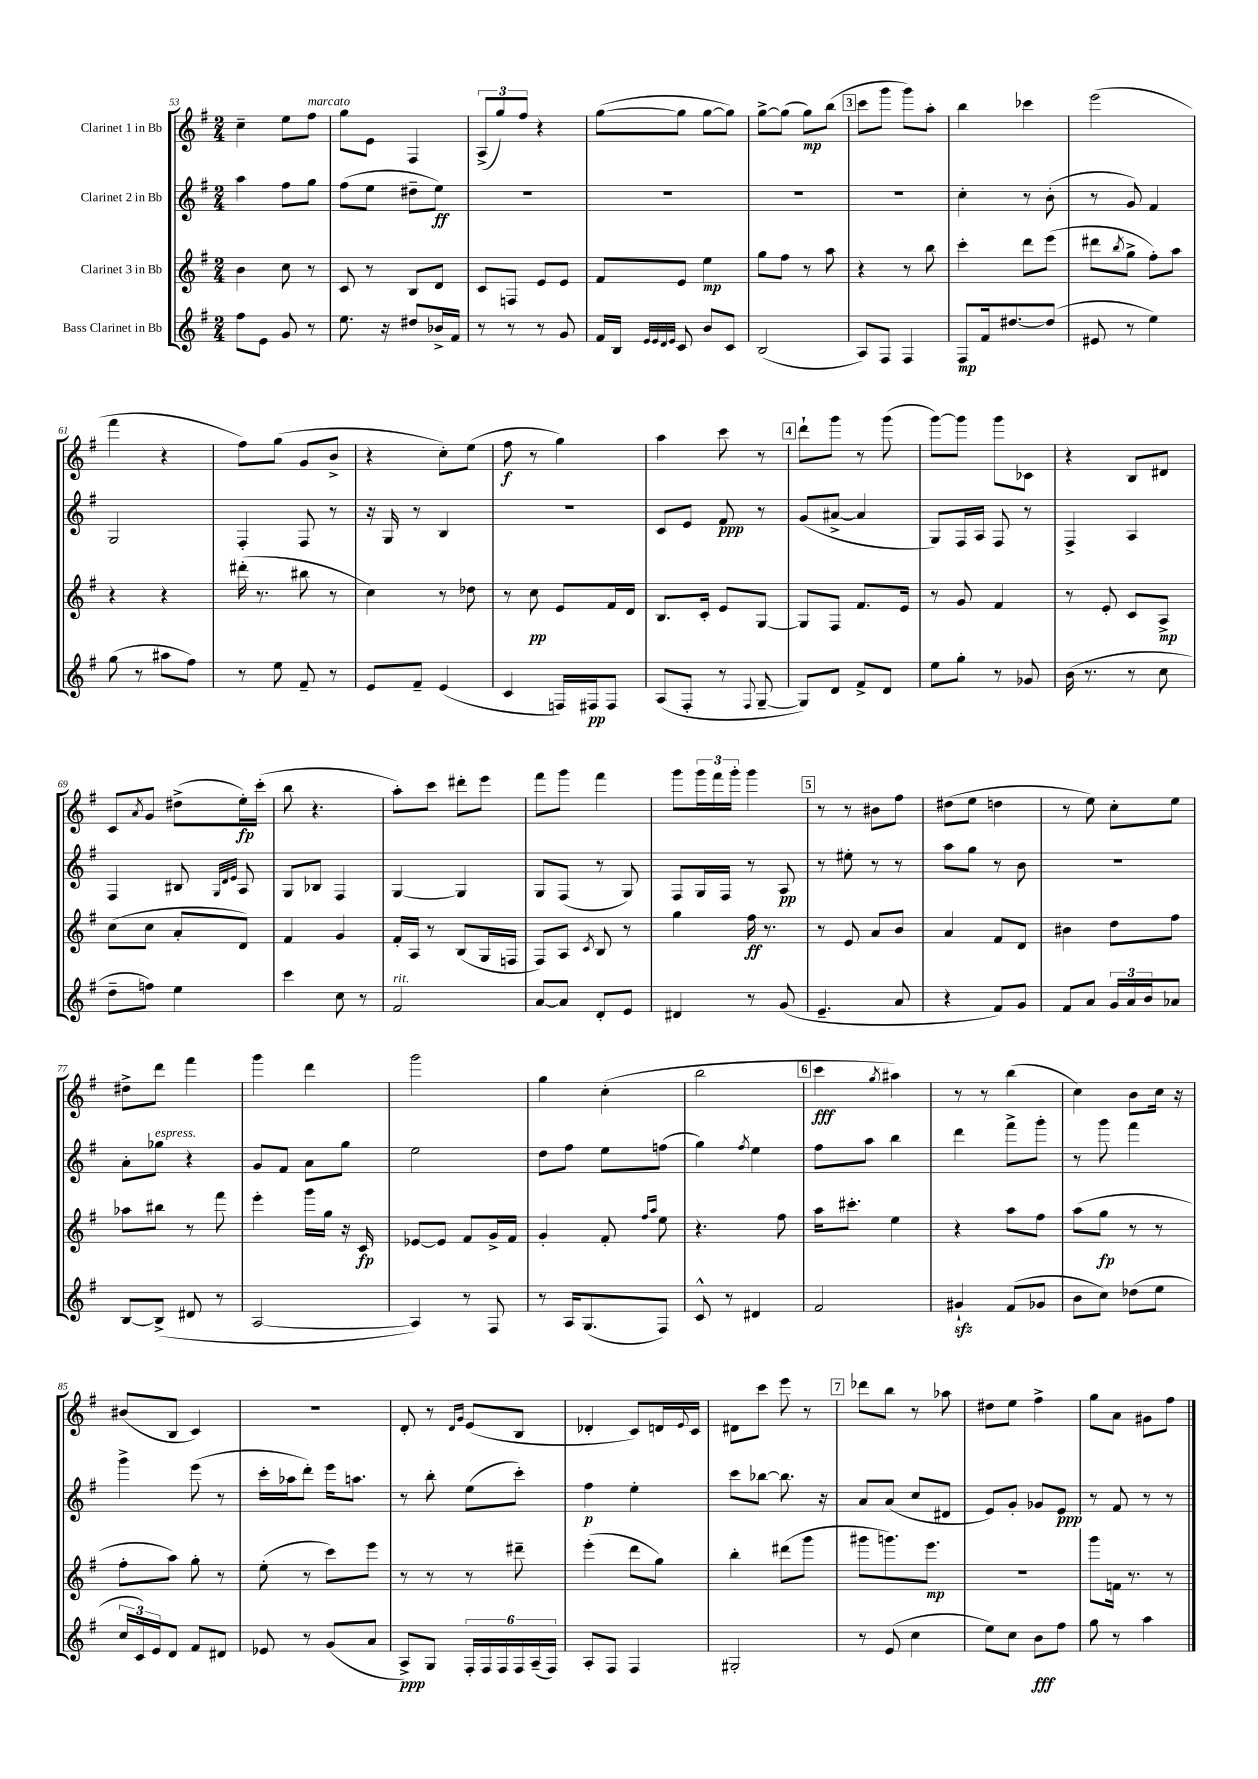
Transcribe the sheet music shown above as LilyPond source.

<<
\new StaffGroup <<
\new Staff = "s0" \with { instrumentName = "Clarinet 1 in Bb" } {
    \clef treble \key g \major \numericTimeSignature \time 2/4
    c''4-- e''8 fis''8^\markup { \italic "marcato" } |
    g''8 e'8 fis4 |
    \tuplet 3/2 { a8->( g''8) fis''8 } r4 |
    g''8~( g''8 g''8~ g''8) |
    g''8~-> g''8( g''8\mp) b''8( |
    \mark \markup { \box "3" } c'''8 g'''8 g'''8) a''8-. |
    b''4 ces'''4 |
    e'''2( |
    fis'''4 r4 |
    fis''8) g''8( g'8 b'8-> |
    r4 c''8-.) e''8( |
    fis''8\f r8 g''4) |
    a''4 c'''8 r8 |
    \mark \markup { \box "4" } d'''8-! g'''8 r8 g'''8( |
    g'''8~) g'''8 g'''8 ces'8 |
    r4 b8 dis'8 |
    c'8 \acciaccatura { a'8 } g'8 dis''8->( e''16-.\fp) c'''16-.( |
    b''8 r4. |
    a''8-.) c'''8 dis'''8-. e'''8 |
    fis'''8 g'''8 fis'''4 |
    g'''8 \tuplet 3/2 { g'''16 fis'''16 g'''16-. } g'''4 |
    \mark \markup { \box "5" } r8 r8 bis'8 fis''8 |
    dis''8( e''8 d''4 |
    r8 e''8) c''8-. e''8 |
    dis''8-> d'''8 fis'''4 |
    g'''4 d'''4 |
    g'''2 |
    g''4 c''4-.( |
    b''2 |
    \mark \markup { \box "6" } c'''4\fff \acciaccatura { g''8 } ais''4) |
    r8 r8 b''4( |
    c''4) b'8 c''16 r16 |
    bis'8( b8 c'4) |
    R2 |
    d'8-. r8 \grace { d'16 g'16 } e'8( b8 |
    des'4-. c'8) d'16 \appoggiatura { e'8 } c'16 |
    dis'8 c'''8 e'''8 r8 |
    \mark \markup { \box "7" } des'''8 b''8 r8 aes''8 |
    dis''8 e''8 fis''4-> |
    g''8 a'8 gis'8 fis''8 \bar "|." |
}
\new Staff = "s1" \with { instrumentName = "Clarinet 2 in Bb" } {
    \clef treble \key g \major \numericTimeSignature \time 2/4
    a''4 fis''8 g''8 |
    fis''8( e''8 dis''8-- e''8\ff) |
    R2 |
    R2 |
    R2 |
    \mark \markup { \box "3" } R2 |
    c''4-. r8 b'8-.( |
    r8 g'8) fis'4 |
    g2 |
    fis4-. fis8 r8 |
    r16 g16 r8 b4 |
    R2 |
    c'8 e'8 fis'8\ppp r8 |
    \mark \markup { \box "4" } g'8( ais'8~-> ais'4 |
    g8) fis16 a16 fis8 r8 |
    fis4-> a4 |
    fis4 bis8 \grace { g32 d'32 e'32 } a8 |
    g8 bes8 fis4 |
    g4~ g4 |
    g8 fis8( r8 g8) |
    fis8 g16 fis16 r8 a8\pp |
    \mark \markup { \box "5" } r8 eis''8-. r8 r8 |
    a''8 g''8 r8 b'8 |
    r2 |
    a'8-. ges''8^\markup { \italic "espress." } r4 |
    g'8 fis'8 a'8 g''8 |
    e''2 |
    d''8 fis''8 e''8 f''8( |
    g''4) \acciaccatura { fis''8 } e''4 |
    \mark \markup { \box "6" } fis''8 a''8 b''4 |
    d'''4 fis'''8-> g'''8-. |
    r8 g'''8 fis'''4 |
    g'''4-> e'''8( r8 |
    c'''16-. aes''16 d'''8-.) e'''16 a''8. |
    r8 b''8-. e''8( c'''8-.) |
    fis''4\p e''4-. |
    c'''8 bes''8~ bes''8. r16 |
    \mark \markup { \box "7" } a'8 a'8( c''8 dis'8 |
    e'8) g'8-. ges'8 e'8\ppp |
    r8 fis'8 r8 r8 \bar "|." |
}
\new Staff = "s2" \with { instrumentName = "Clarinet 3 in Bb" } {
    \clef treble \key g \major \numericTimeSignature \time 2/4
    b'4 c''8 r8 |
    c'8 r8 b8 d'8 |
    c'8 f8 e'8 e'8 |
    fis'8 e'8 e''4\mp |
    g''8 fis''8 r8 a''8 |
    \mark \markup { \box "3" } r4 r8 b''8 |
    c'''4-. d'''8 e'''8( |
    dis'''8 \acciaccatura { b''8 } g''8-> fis''8-.) a''8 |
    r4 r4 |
    dis'''16-.( r8. bis''8 r8 |
    c''4) r8 des''8 |
    r8 c''8\pp e'8 fis'16 d'16 |
    b8. c'16-. e'8 g8~ |
    \mark \markup { \box "4" } g8 fis8 fis'8. e'16 |
    r8 g'8 fis'4 |
    r8 e'8-. c'8 a8->\mp |
    c''8( c''8 a'8-. d'8) |
    fis'4 g'4 |
    fis'16-. a16 r8 b8( g16 f16 |
    fis8) a8 \acciaccatura { c'8 } b8 r8 |
    g''4 fis''16\ff r8. |
    \mark \markup { \box "5" } r8 e'8 a'8 b'8 |
    a'4 fis'8 d'8 |
    bis'4 d''8 fis''8 |
    aes''8 bis''8 r8 fis'''8 |
    e'''4-. g'''16 g''16 r16 c'16\fp |
    ees'8~ ees'8 fis'8 g'16-> fis'16 |
    g'4-. fis'8-. \grace { fis''16 a''16 } e''8 |
    r4. fis''8 |
    \mark \markup { \box "6" } a''16 cis'''8.-. e''4 |
    r4 a''8 fis''8 |
    a''8( g''8\fp r8 r8 |
    fis''8-. a''8) g''8-. r8 |
    e''8-.( r8 c'''8) e'''8 |
    r8 r8 r8 dis'''8-- |
    e'''4-.( d'''8 g''8) |
    b''4-. dis'''8( g'''8 |
    \mark \markup { \box "7" } gis'''8 g'''8.) e'''8.\mp |
    R2 |
    g'''8 f'16 r8. r8 \bar "|." |
}
\new Staff = "s3" \with { instrumentName = "Bass Clarinet in Bb" } {
    \clef treble \key g \major \numericTimeSignature \time 2/4
    fis''8 e'8 g'8 r8 |
    e''8. r16 dis''8 bes'16-> fis'16 |
    r8 r8 r8 g'8 |
    fis'16 b16 \grace { e'32 e'32 d'32 e'32 } c'8 b'8 c'8 |
    b2( |
    \mark \markup { \box "3" } a8) fis8 fis4 |
    fis8\mp fis'16 dis''8.~ dis''8( |
    eis'8 r8 e''4) |
    g''8( r8 ais''8 fis''8) |
    r8 e''8 fis'8-- r8 |
    e'8 fis'8-- e'4( |
    c'4 f16) fis16\pp fis8 |
    a8( fis8-. r8 \appoggiatura { fis8 } g8~-- |
    \mark \markup { \box "4" } g8) d'8 fis'8-> d'8 |
    e''8 g''8-. r8 ges'8 |
    b'16( r8. r8 c''8 |
    d''8-- f''8) e''4 |
    c'''4 c''8 r8 |
    fis'2^\markup { \italic "rit." } |
    a'8~ a'8 d'8-. e'8 |
    dis'4 r8 g'8( |
    \mark \markup { \box "5" } e'4.-- a'8 |
    r4 fis'8) g'8 |
    fis'8 a'8 \tuplet 3/2 { g'16 a'16 b'16 } aes'8 |
    b8~ b8->( dis'8 r8 |
    a2~ |
    a4) r8 fis8 |
    r8 a16 g8.( fis8) |
    c'8-^ r8 dis'4 |
    \mark \markup { \box "6" } fis'2 |
    gis'4-!\sfz fis'8( ges'8 |
    b'8 c''8) des''8( e''8 |
    \tuplet 3/2 { c''16 c'16) e'16 } d'8 fis'8 dis'8 |
    ees'8 r8 g'8( a'8 |
    a8->\ppp) g8 \tuplet 6/4 { fis16-. fis16 fis16 fis16 a16--( fis16) } |
    a8-. fis8 fis4 |
    gis2-. |
    \mark \markup { \box "7" } r8 e'8( c''4 |
    e''8) c''8 b'8\fff fis''8 |
    g''8 r8 a''4 \bar "|." |
}
>>
>>
\layout { \context { \Score currentBarNumber = #53 } }
